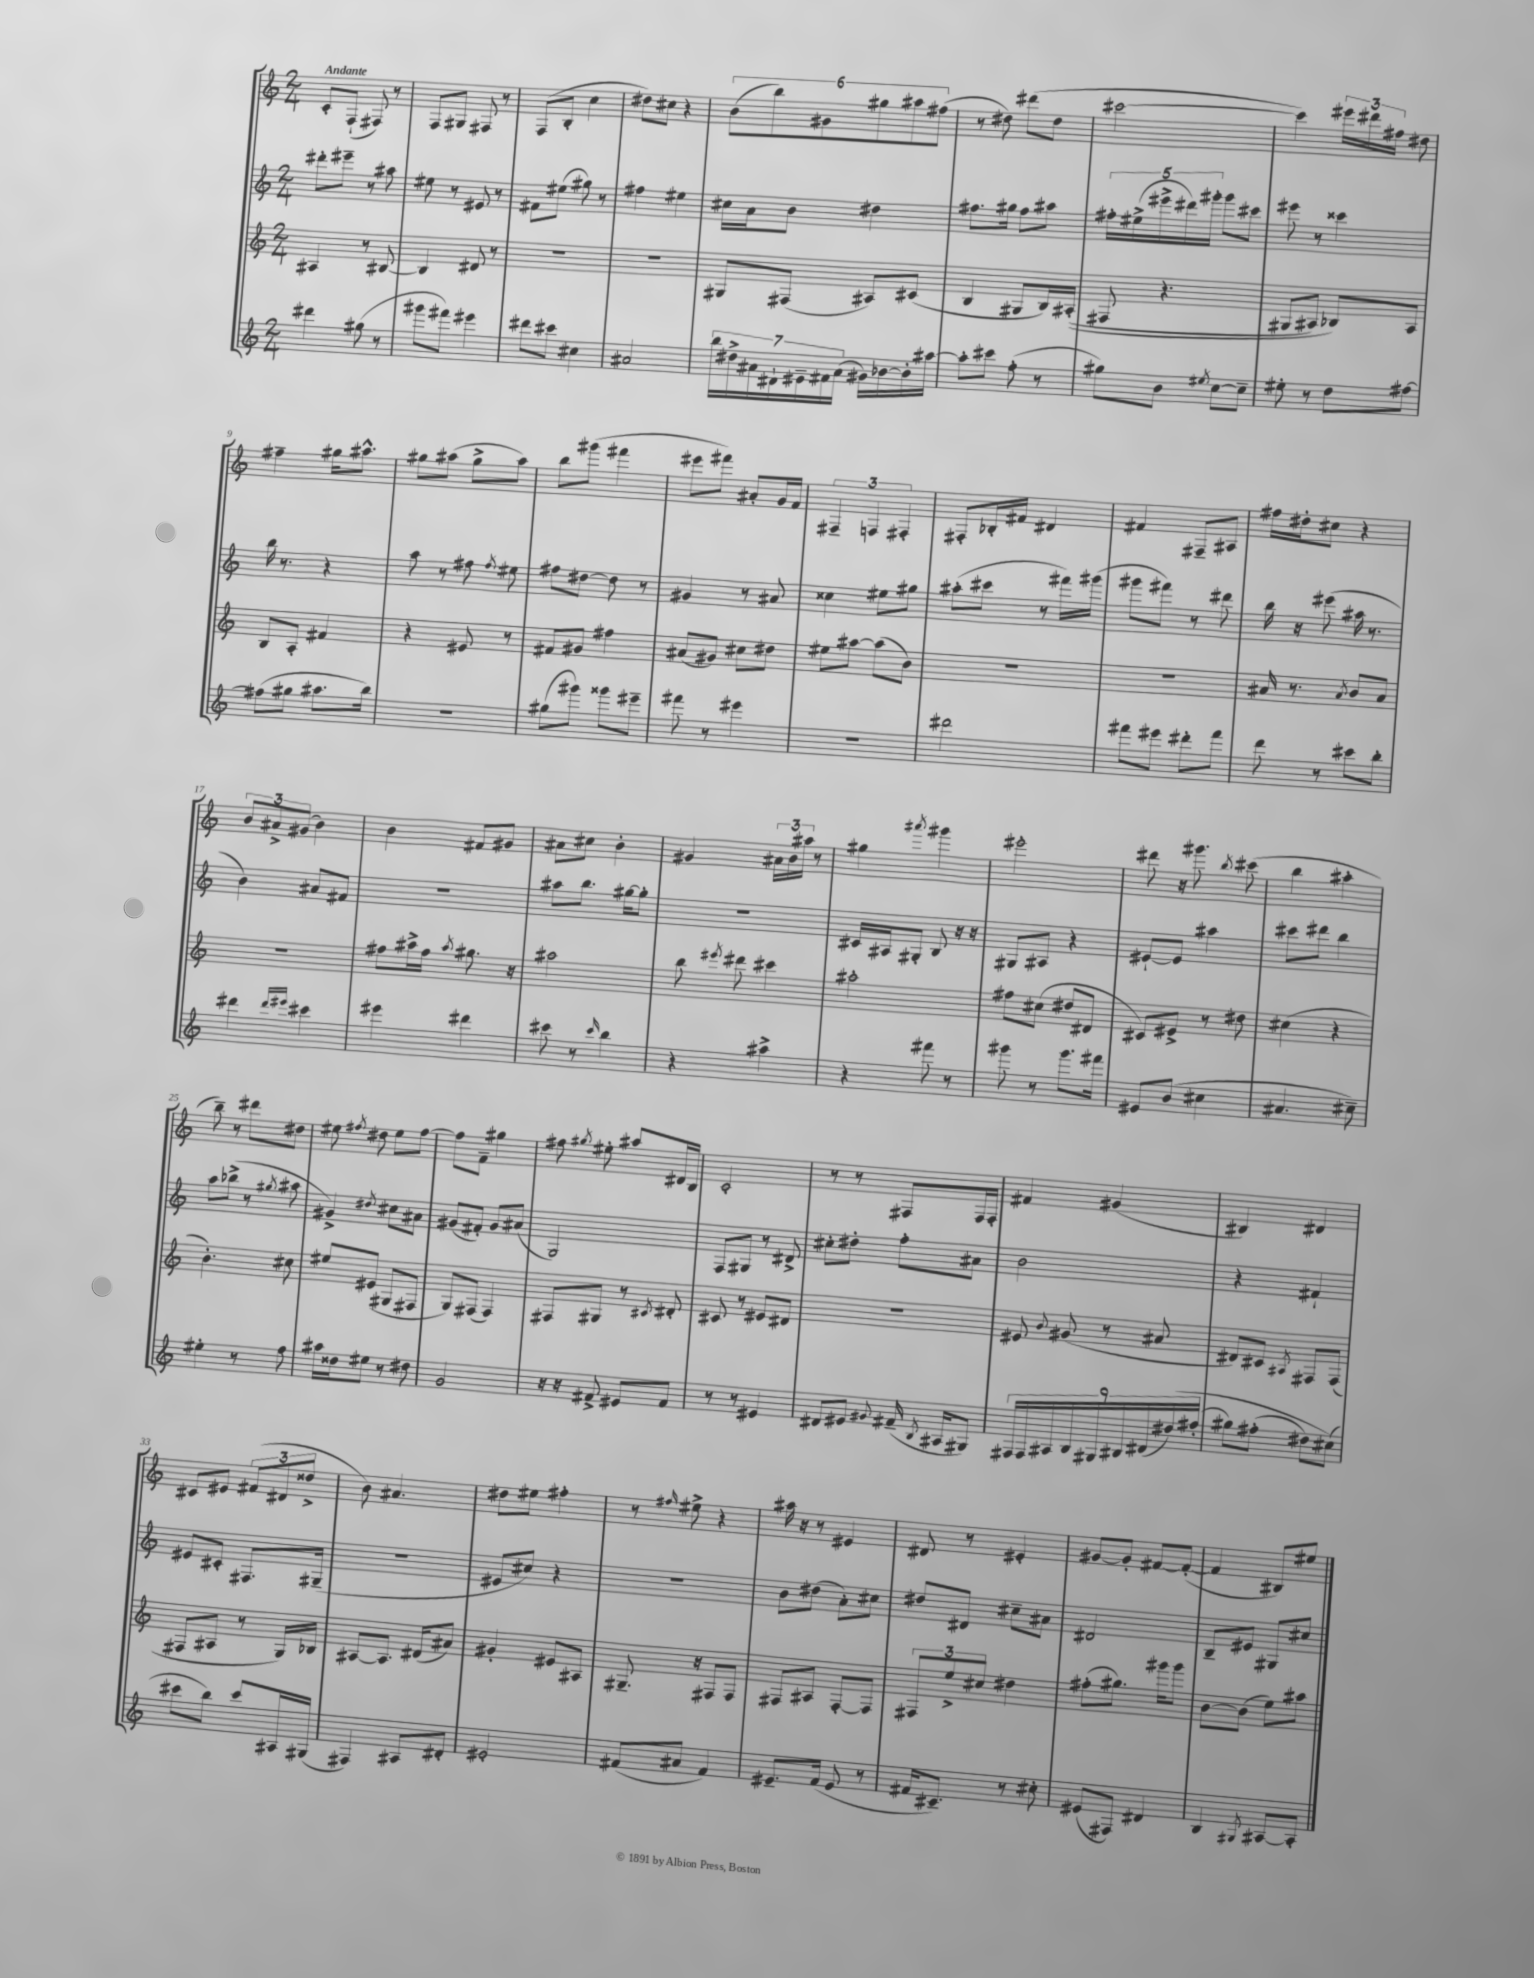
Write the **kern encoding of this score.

**kern	**kern	**kern	**kern
*staff4	*staff3	*staff2	*staff1
*clefG2	*clefG2	*clefG2	*clefG2
*k[]	*k[]	*k[]	*k[]
*M2/4	*M2/4	*M2/4	*M2/4
4ddd#	4A#	8ddd#'	8c'
.	.	8eee#~	(8F`
(8gg#	8r	8r	8F#)
8r	[8B#	8aa#	8r
=	=	=	=
8ggg#	4B#]	8ee#	8F
8fff#)	.	8r	8G#
4eee#	8d#	8e#	8F#
.	8r	8r	8r
=	=	=	=
8ddd#	2r	8f#	(8F
8ccc#	.	(8ee#	8B'
4cc#	.	8gg#)	4cc
.	.	8r	.
=	=	=	=
2a#	2r	4ff#	8dd#)
.	.	.	8cc#
.	.	4ee#	4r
=	=	=	=
28bb	8G#	16cc#	(12b
28dd#^	.	.	.
.	.	16a	.
28a#	.	.	.
.	.	.	12bb)
28d#`	.	.	.
.	(8F#	8b	.
28e#~	.	.	.
.	.	.	12g#
28f#	.	.	.
(28a#	.	.	.
16g#)	8A#)	4dd#	12gg#
[16b-	.	.	.
.	.	.	12aa#
16b-']	(8c#	.	.
.	.	.	(12ff#
[16aa#	.	.	.
=	=	=	=
8aa#']	4B	8.ff#	8r
8ccc#	.	.	8dd#)
.	.	16gg#	.
(8ff'	8G#	8ff#	(8ddd#
8r	16B)	8aa#	8dd#
.	&((16A#'	.	.
=	=	=	=
8gg#)	8F#	20ff#'	[2ccc#
.	.	(20ee#^	.
.	.	20eee#^	.
8b	4.r	.	.
.	.	20ddd#)	.
.	.	20ggg#'	.
8qee#	.	.	.
[8cc	.	8ggg#	.
8cc~]	.	8ccc#	.
=	=	=	=
8ee#'	8G#	8eee#	4ccc#])
8r	8A#)	8r	.
8dd	8B-&)	4ccc##	24eee#
.	.	.	24ddd#
.	.	.	24ff#
[8ff#	8A#	.	8dd#
=	=	=	=
(8ff#]	8B	16bb	4ff#~
.	.	8.r	.
8gg#	8A'	.	.
8.aa#	4f#	4r	16gg#
.	.	.	8.aa#^^
16bb)	.	.	.
=	=	=	=
2r	4r	8aa	8gg#
.	.	8r	(8aa#
.	8e#	8ff#	8gg#^
.	.	8qff#	.
.	8r	8ee#	8aa#)
=	=	=	=
(8gg#	8f#	8ff#	8bb
8ggg#)	8g#	[8dd#	(8ggg#
8ggg##	4ff#	8dd#]	4fff#
8eee#~	.	8r	.
=	=	=	=
8fff#	(8a#	4g#	8eee#
8r	8g#)	.	8fff#)
4eee#	8cc#	8r	8a#'
.	8dd#	8a#	16g
.	.	.	16f
=	=	=	=
2r	8ee#	4cc##	6F#~
.	[8aa#	.	.
.	.	.	6F
.	(8aa#]	8ee#	.
.	.	.	6F#'
.	8b)	8gg#	.
=	=	=	=
2ddd#	2r	(8aa#'	8F#'
.	.	8ccc#	16B-'
.	.	.	16f#
.	.	8r	4d#
.	.	16fff#)	.
.	.	(16ggg#	.
=	=	=	=
8fff#	2r	8ggg#	4f#
8eee#	.	8fff#)	.
8ddd#'	.	8r	8F#~
8fff#	.	8ddd#	8A#
=	=	=	=
8ddd	16a#	16bb	16ff#
.	8.r	16r	16dd#'
8r	.	(8eee#	8cc#
.	8qa#	.	.
8ccc#	8b	16aa#	4r
.	.	8.r	.
8bb'	8a#	.	.
=	=	=	=
4ddd#	2r	4b)	12b
.	.	.	12a#^
.	.	.	(12g#
16qqddd#	.	.	.
16qqeee#	.	.	.
4ccc#	.	8a#	4b)
.	.	8f#	.
=	=	=	=
4eee#	8ff#	2r	4b
.	16aa#^	.	.
.	16ff#	.	.
.	8qaa#	.	.
4ddd#	8.gg#	.	8f#
.	.	.	8g#
.	16r	.	.
=	=	=	=
8ccc#	2aa#	8aa#	8a#
8r	.	8.bb	8cc#
16qqccc#	.	.	.
4bb	.	.	4b'
.	.	[16gg#	.
.	.	8gg#']	.
=	=	=	=
4r	8bb	2r	4g#
.	8qeee#	.	.
.	8ddd#	.	.
4aa#^	4ccc#	.	24a#
.	.	.	24b
.	.	.	24aa#
.	.	.	8r
=	=	=	=
4r	2aa#'	16c#	4gg#
.	.	16A#	.
.	.	8G#'	.
.	.	.	8qaaa#
8fff#	.	8B	4ggg#
8r	.	16r	.
.	.	16r	.
=	=	=	=
8ggg#	8ff#	8G#	2eee#'
8r	(8cc#	8A#	.
8.ggg#	8dd#	4r	.
.	8d#	.	.
16fff#	.	.	.
=	=	=	=
8e#	8c#)	[8e#`	8ddd#
(8b	8e#^	8e#]	16r
.	.	.	8.ggg#
4cc#	8r	4aa#	.
.	.	.	8qbb
.	8dd#	.	(8ccc#
=	=	=	=
4.a#	(4cc#	8ccc#	4bb
.	.	8ddd#	.
.	4r	4bb	4aa#'
8cc#~)	.	.	.
=	=	=	=
4ee#'	4.b')	8aa	8bb~)
.	.	(8bb-^	8r
8r	.	8r	8ddd#
.	.	8qgg#	.
8ff	8cc#	8aa#	8dd#
=	=	=	=
16aa#	8ee#	4g#^)	8ee#
16dd##	.	.	.
.	.	.	8qff#
8ee#	(8e#	.	8dd#
.	.	8qdd#	.
8r	8G#	8cc#	8ee#
8dd#	8F#	8a#	[8ff#
=	=	=	=
2g	8G)	(8g#	8ff#]
.	(8F#	8f#')	8f~
.	4F#)	8g#	4gg#
.	.	(8a#	.
=	=	=	=
16r	8F#	2G)	8ff#
16r	.	.	.
.	.	.	8qgg#
8f#^	8G#	.	8ee#'
8e#	8r	.	8aa#
.	8qc#	.	.
8f#	8d#'	.	16d#
.	.	.	16B
=	=	=	=
8r	8c#	8F	2c'
8r	8r	8G#	.
4e#	8e#	8r	.
.	8d#	8d#^	.
=	=	=	=
8d#	2r	8cc#'	8r
8e#	.	8dd#'	8r
8qqg#	.	.	.
(16f#~	.	8ff'	8F#
8qB	.	.	.
16A#	.	.	.
8G#)	.	8a#	16F#
.	.	.	16F#'
=	=	=	=
18F#	8e#	2b	4f#
18F#	.	.	.
18A#	.	.	.
.	8qqb	.	.
.	(8g#	.	.
18B	.	.	.
18G#	.	.	.
.	8r	.	(4g#
18B#	.	.	.
(18d#	.	.	.
.	8a#	.	.
&(18dd#)	.	.	.
(18ff#'	.	.	.
=	=	=	=
8gg#)	8d#)	4r	4B#)
(8ff#'	8c#	.	.
.	8qA#	.	.
8dd#)	8F#	4f#`	4d#
(8cc#&)	(8F#	.	.
=	=	=	=
8ccc#	8F#	8e#	8c#
8bb)	8A#	8c#'	8e#
8ccc#	8r	8.F#	(12f#
.	.	.	12d#
16A#	16G)	.	.
.	.	.	12dd##^
(16G#	16B-	(16G#~	.
=	=	=	=
4F#)	[8A#	2r	8b)
.	8.A#]	.	4.a#
8A#	.	.	.
.	(16d#	.	.
8d#'	8a#)	.	.
=	=	=	=
2e#'	4g#'	8e#	8dd#
.	.	8cc#)	8ee#
.	8e#	4r	4ff#'
.	8A#	.	.
=	=	=	=
(8f#	8.G#~	2r	8r
.	.	.	16qqff#
8a#	.	.	8ee#^
.	16r	.	.
4f#)	8F#	.	4r
.	8F#	.	.
=	=	=	=
8.e#~	8F#	8b	16aa#
.	.	.	16r
.	8A#	(8dd#	8r
(16f	.	.	.
8e#	[8F#'	8a')	4e#
8r	8F#]	8cc#	.
=	=	=	=
16f#	12F#	8dd#	8d#
8.c#~)	.	.	.
.	12ee^	.	.
.	.	8d#	8r
.	12cc#	.	.
8r	4dd#	8cc#~	4e#'
8cc#'	.	8a#	.
=	=	=	=
(8e#	(8ff#'	2d#	[8g#
8F#)	8.gg#)	.	8g#']
4d#	.	.	[8f#
.	16ggg#	.	.
.	8ggg#	.	(8f#'_
=	=	=	=
4B	[8b	8B~	4f#]
.	(8b]	8e#	.
8qG#	.	.	.
[8A#	8ee)	8G#	8B#)
8A#']	8aa#	8cc#	8ee#
==	==	==	==
*-	*-	*-	*-
